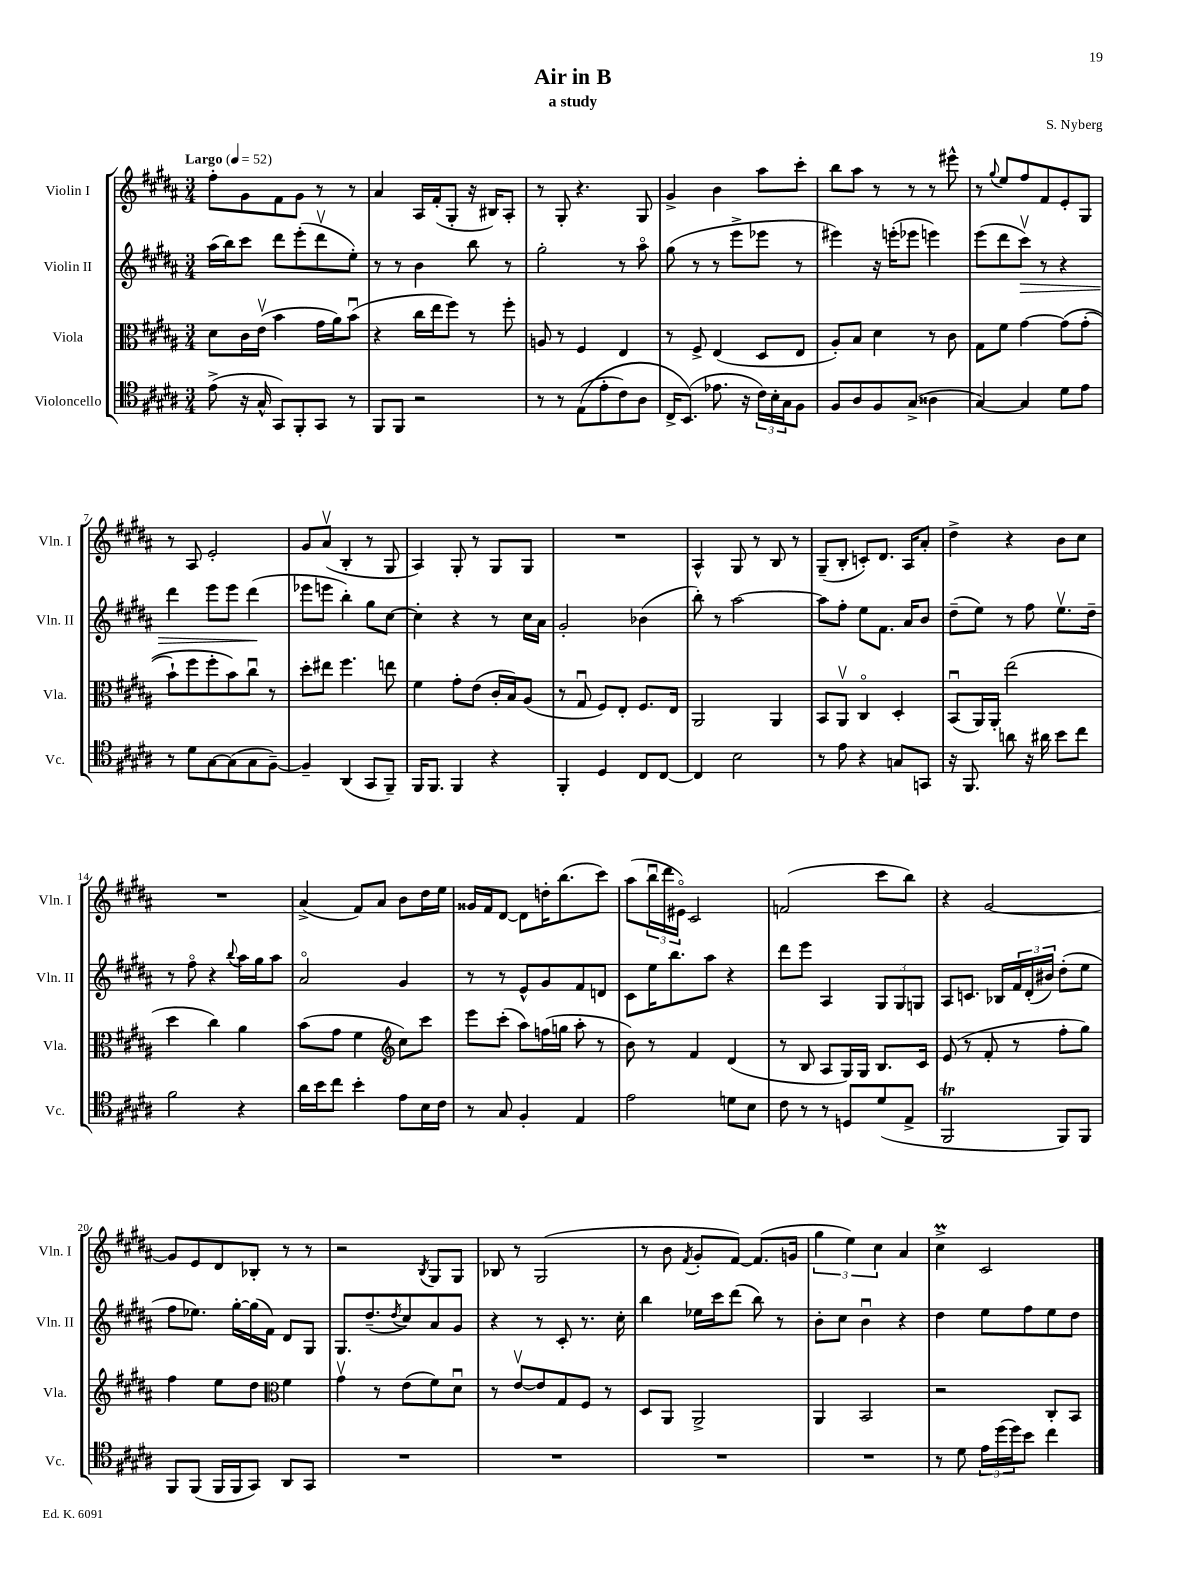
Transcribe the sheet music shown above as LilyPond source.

\header { title = "Air in B" composer = "S. Nyberg" subtitle = "a study" }
<<
\new StaffGroup <<
\new Staff = "s0" \with { instrumentName = "Violin I" shortInstrumentName = "Vln. I" } {
    \clef treble \key b \major \numericTimeSignature \time 3/4 \tempo "Largo" 4 = 52
    fis''8-. gis'8 fis'8 gis'8 r8 r8 |
    ais'4 ais16 fis'16-.( gis8-. r16 bis16) ais8-. |
    r8 gis8-. r4. gis8 |
    gis'4-> b'4 ais''8 cis'''8-. |
    b''8 ais''8 r8 r8 r8 eis'''8-^ |
    r8 \appoggiatura { gis''8 } e''8 fis''8 fis'8 e'8-. gis8 |
    r8 ais8 e'2-. |
    gis'8 ais'8\upbow( b4-. r8 gis8 |
    ais4) gis8-. r8 gis8 gis8 |
    R2. |
    ais4-^ gis8 r8 b8 r8 |
    gis8--( b8-. c'8-.) dis'8. ais16 ais'8-. |
    dis''4-> r4 b'8 cis''8 |
    R2. |
    ais'4->( fis'8) ais'8 b'8 dis''16 e''16 |
    gisis'16 fis'16 dis'8~ dis'8 d''16-. b''8.( cis'''8) |
    ais''8( \tuplet 3/2 { b''16\downbow dis'''16 eis'16\flageolet) } cis'2 |
    f'2( cis'''8 b''8) |
    r4 gis'2~ |
    gis'8 e'8 dis'8 bes8-. r8 r8 |
    r2 \acciaccatura { b8 } gis8 gis8 |
    bes8 r8 gis2( |
    r8 b'8 \acciaccatura { fis'8 } gis'8-. fis'8~) fis'8.( g'16 |
    \tuplet 3/2 { gis''4 e''4) cis''4 } ais'4 |
    cis''4->\prall cis'2 \bar "|." |
}
\new Staff = "s1" \with { instrumentName = "Violin II" shortInstrumentName = "Vln. II" } {
    \clef treble \key b \major \numericTimeSignature \time 3/4
    ais''16( b''16) cis'''8 dis'''8 e'''8-.( dis'''8\upbow e''8-.) |
    r8 r8 b'4 b''8 r8 |
    gis''2-. r8 ais''8\flageolet |
    gis''8( r8 r8 e'''8-> ees'''8 r8 |
    eis'''4) r16 e'''16-.( ees'''8 e'''4) |
    e'''8( dis'''8 cis'''8\upbow\>) r8 r4 |
    dis'''4 e'''8 e'''8 dis'''4\!( |
    ees'''8 e'''8 b''4-.) gis''8 cis''8~ |
    cis''4-. r4 r8 cis''16 ais'16 |
    gis'2-. bes'4( |
    b''8-.) r8 ais''2~ |
    ais''8 fis''8-. e''8 fis'8. ais'16 b'8 |
    dis''8--( e''8) r8 fis''8 e''8.\upbow dis''16-- |
    r8 fis''8\flageolet r4 \appoggiatura { b''8 } ais''16 gis''16 ais''8 |
    ais'2\flageolet gis'4 |
    r8 r8 e'8-^ gis'8 fis'8 d'8 |
    cis'8 e''16 b''8. ais''8 r4 |
    dis'''8 e'''8 ais4 \tuplet 3/2 { gis8 gis8 g8 } |
    ais8 c'8. bes16 \tuplet 3/2 { fis'16 dis'16-.( bis'16) } dis''8-.( e''8 |
    fis''8 ees''8.) gis''16~-. gis''16( fis'16) dis'8 gis8 |
    gis8. dis''8.--( \acciaccatura { dis''8 } cis''8) ais'8 gis'8 |
    r4 r8 cis'8-. r8. cis''16-. |
    b''4 ees''16 cis'''16 dis'''8( b''8) r8 |
    b'8-. cis''8 b'4\downbow r4 |
    dis''4 e''8 fis''8 e''8 dis''8 \bar "|." |
}
\new Staff = "s2" \with { instrumentName = "Viola" shortInstrumentName = "Vla." } {
    \clef alto \key b \major \numericTimeSignature \time 3/4
    dis'8 cis'16 e'16\upbow( b'4 gis'16 ais'16) b'8\downbow( |
    r4 cis''16 e''16 fis''8) r8 fis''8-. |
    a8 r8 fis4 e4 |
    r8 fis8-> e4( dis8 e8 |
    ais8-.) b8 dis'4 r8 cis'8 |
    gis8 fis'8 gis'4~ gis'8\( gis'8-.( |
    b'8-!) fis''8 fis''8-. b'8\) cis''8\downbow r8 |
    dis''8-. eis''8 fis''4. e''8 |
    fis'4 gis'8-. e'8( cis'16-. b16) ais8( |
    r8 gis8\downbow fis8) e8-. fis8. e16 |
    ais,2 ais,4 |
    b,8 ais,8\upbow cis4\flageolet dis4-. |
    b,8\downbow( ais,16) ais,16-. e''2( |
    dis''4 cis''4) ais'4 |
    b'8( gis'8 fis'4 \clef treble cis''8) cis'''8 |
    e'''8 cis'''8-.( ais''8) f''16( g''16 ais''8-. r8 |
    b'8) r8 fis'4 dis'4( |
    r8 b8 ais8 gis16) gis16 b8. cis'16 |
    e'8( r8 fis'8-. r8 fis''8-. gis''8) |
    fis''4 e''8 dis''8 \clef alto fis'4 |
    gis'4\upbow r8 e'8( fis'8) dis'8\downbow |
    r8 e'8~\upbow e'8 gis8 fis8 r8 |
    dis8 ais,8 ais,2-> |
    ais,4 b,2 |
    r2 cis8-. b,8 \bar "|." |
}
\new Staff = "s3" \with { instrumentName = "Violoncello" shortInstrumentName = "Vc." } {
    \clef tenor \key b \major \numericTimeSignature \time 3/4
    e'8->( r16 gis16-^ gis,8) fis,8-. gis,8 r8 |
    fis,8 fis,8 r2 |
    r8 r8 e8(\( e'8-. cis'8) ais8 |
    cis16-> b,8.(\) ees'8. r16 \tuplet 3/2 { cis'16) b16-. gis16 } fis8 |
    fis8 ais8 fis8 gis8->( aisis4 |
    gis4~) gis4 dis'8 e'8 |
    r8 dis'8 gis8~ gis8( gis8 fis8~--) |
    fis4-- ais,4( gis,8 fis,8--) |
    fis,16 fis,8. fis,4 r4 |
    fis,4-. dis4 cis8 cis8~ |
    cis4 b2 |
    r8 e'8 r4 g8 g,8 |
    r16 fis,8. a'8 r16 ais'16 b'8 cis''8 |
    fis'2 r4 |
    ais'16 b'16 cis''8 b'4-. e'8 b16 cis'16 |
    r8 gis8 fis4-. e4 |
    e'2 d'8 b8 |
    cis'8 r8 r8 d8 dis'8( e8-> |
    fis,2\trill fis,8) fis,8 |
    fis,8 fis,8( fis,16 fis,16 gis,8) ais,8 gis,8 |
    R2. |
    R2. |
    R2. |
    R2. |
    r8 dis'8 \tuplet 3/2 { e'16 dis''16( dis''16) } b'8 cis''4 \bar "|." |
}
>>
>>
